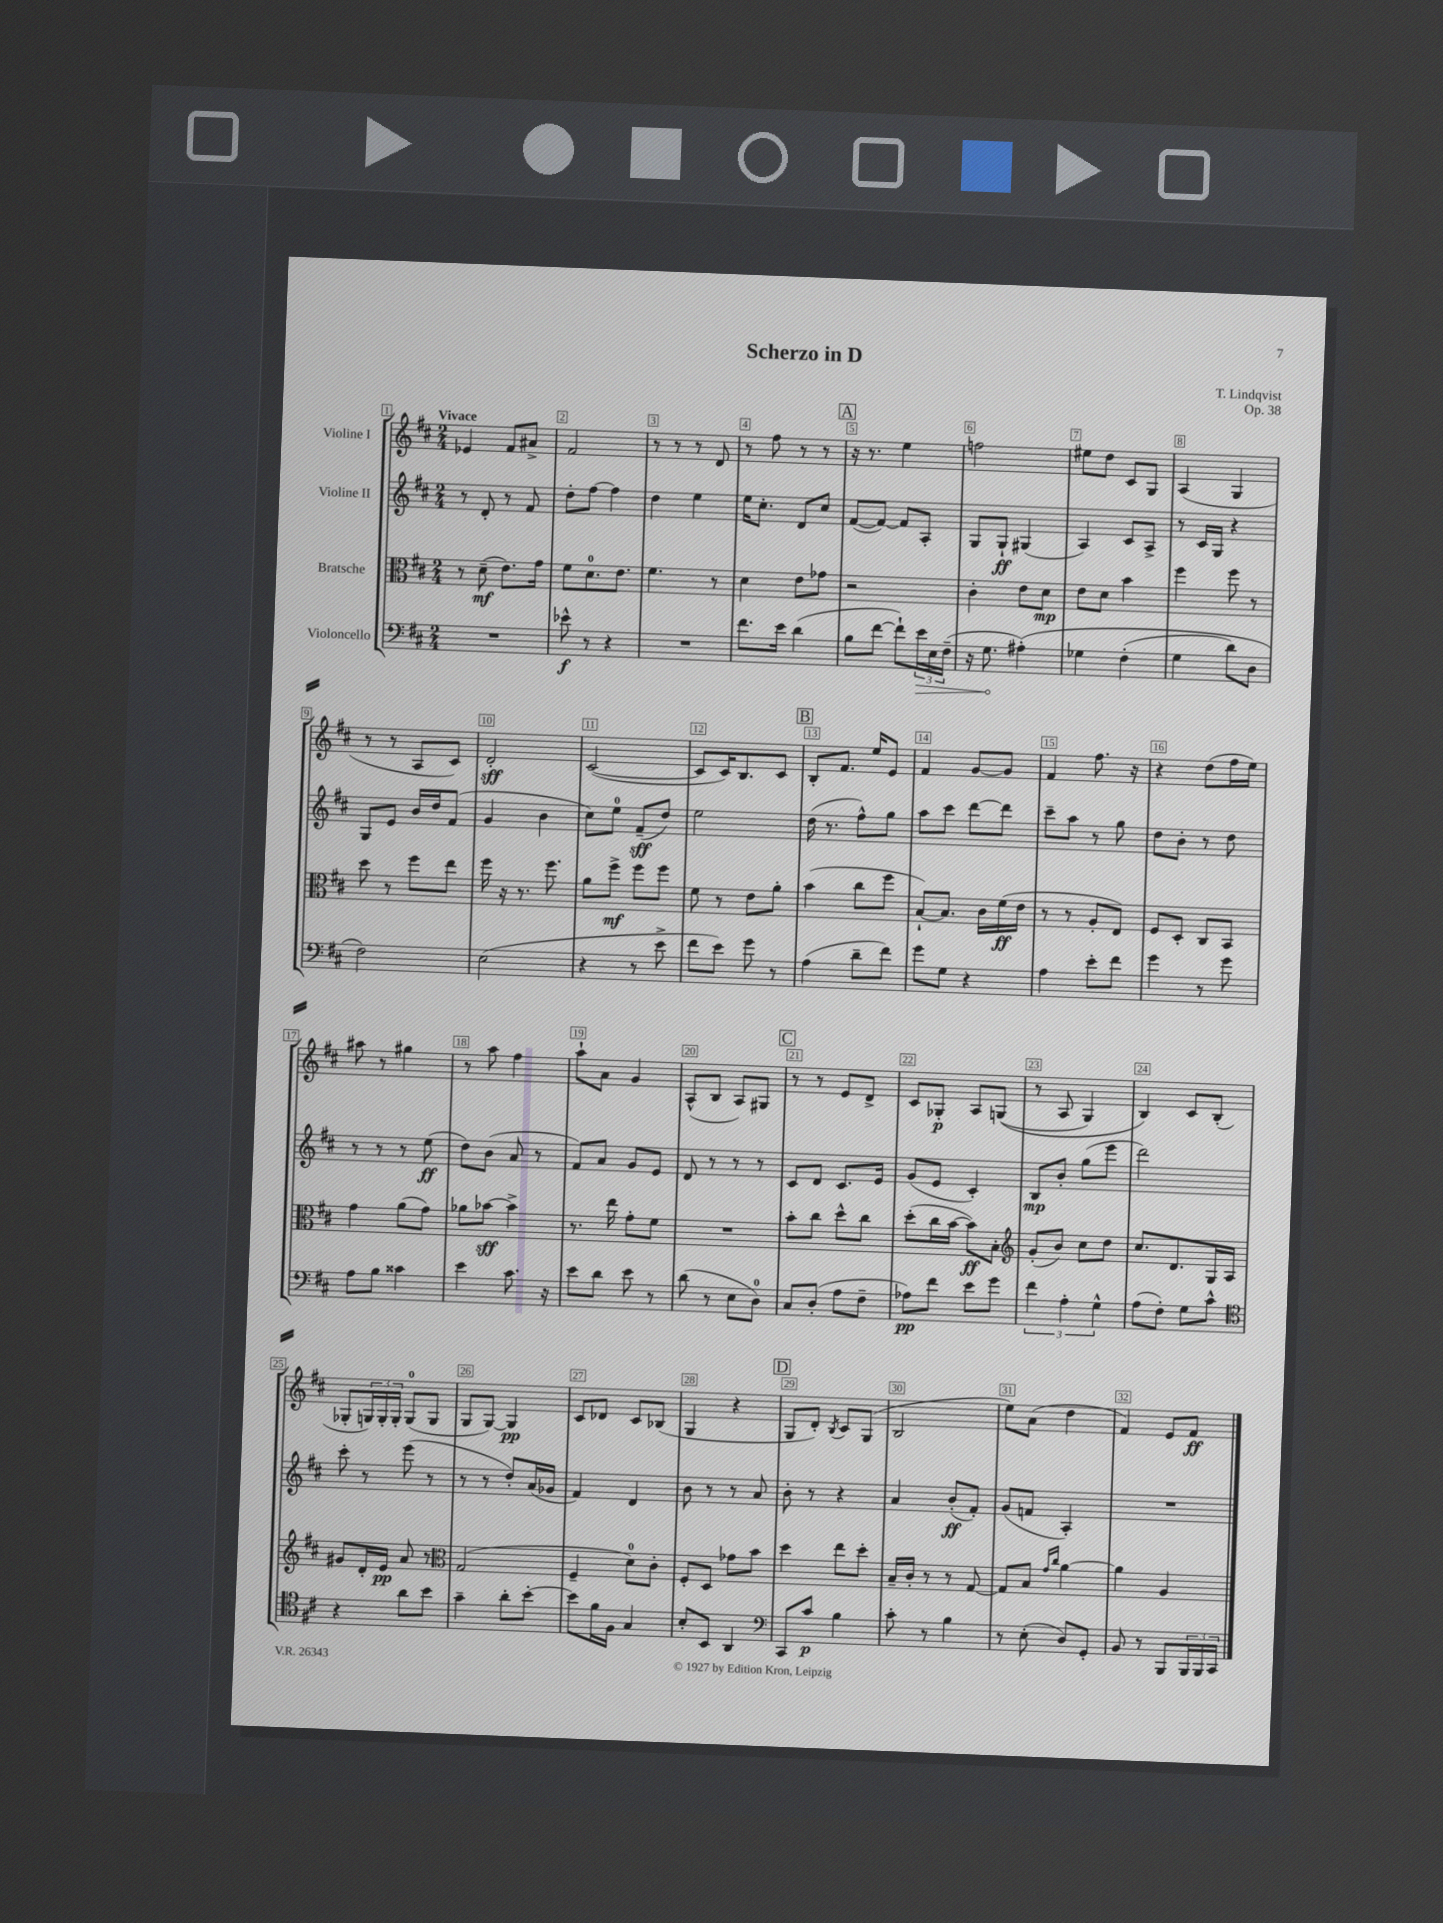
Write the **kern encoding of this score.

**kern	**kern	**kern	**kern
*staff4	*staff3	*staff2	*staff1
*clefF4	*clefC3	*clefG2	*clefG2
*k[f#c#]	*k[f#c#]	*k[f#c#]	*k[f#c#]
*M2/4	*M2/4	*M2/4	*M2/4
2r	8r	8r	4e-
.	(8d~	8d'	.
.	8.e)	8r	8f#
.	.	8f#	8a#^
.	16g	.	.
=	=	=	=
8e-^^	8f#	8dd'	2f#
8r	8.d	[8ff#	.
4r	.	4ff#]	.
.	8.e	.	.
=	=	=	=
2r	4.f#	4dd	8r
.	.	.	8r
.	.	4ee	8r
.	8r	.	8d
=	=	=	=
8.f#	4d	16ee	8r
.	.	8.cc#'	.
.	.	.	8ff#
16e	.	.	.
(4d	8e	8d	8r
.	8g-	8cc#	8r
=	=	=	=
8B	2r	([8f#	16r
.	.	.	8.r
[8f#	.	8f#_)	.
8f#`])	.	8f#]	4ee
24e	.	8A'	.
24E	.	.	.
(24F#~	.	.	.
=	=	=	=
16r	4c#'	8G	2ff
8.G	.	.	.
.	.	8G`	.
&(4A#')	8e	(4G#	.
.	8d	.	.
=	=	=	=
4G-	8e	4A)	8ee#
.	8d	.	8dd
(4F#'	4b	8c#	8c#
.	.	8A^	8G
=	=	=	=
4G	4ff#	8r	(4A
.	.	16c#	.
.	.	16G	.
8d)	8ff#	4r	4G
8D	8r	.	.
=	=	=	=
2F#&)	8dd	8G	8r
.	8r	8e	8r
.	8ff#	16b	8A
.	.	16dd	.
.	8ee	(8f#	8c#)
=	=	=	=
(2E	16ff#	4g	2d'
.	16r	.	.
.	8.r	.	.
.	.	4b	.
.	8.ff#	.	.
=	=	=	=
4r	8a	8cc#)	([2c#
.	8ff#^	8ee	.
8r	8ff#	(8f#~	.
8e^	8ff#	8dd)	.
=	=	=	=
8f#	8f#	2ee	8c#]
8e)	8r	.	16c#)
.	.	.	8.B
8g	8e	.	.
8r	8a'	.	8c#
=	=	=	=
(4A	(4b	(16dd	8B'
.	.	8.r	.
.	.	.	8.f#
8d~	8cc#	8ff#^^)	.
.	.	.	16ee
8f#)	8ff#	8gg	8e
=	=	=	=
8g	[8B`)	8aa	4f#
8G	8.B]	8ccc#	.
4r	.	[8ddd	[8g
.	16c#	.	.
.	(16f#	8ddd]	8g]
.	16e	.	.
=	=	=	=
4A	8r	8ccc#~	4f#
.	8r	8aa	.
8e'	8A'	8r	8.ff#
8f#	8E)	8gg	.
.	.	.	16r
=	=	=	=
4g	8F#	8dd	4r
.	8D'	8b'	.
8r	8C#	8r	(8dd
8g	8BB	8dd	16ff#
.	.	.	16ee)
=	=	=	=
8A	4g	8r	8aa#
8B	.	8r	8r
4c##	(8a	8r	4gg#
.	8g)	(8ee	.
=	=	=	=
4e	8a-	8dd)	8r
.	[8b-	(8b	8aa
8.c#	4b-^]	8a	4ff#
.	.	8r	.
16r	.	.	.
=	=	=	=
8e	8.r	8f#)	8aa`
8d	.	8a	8a
.	16ee	.	.
8e	8g'	8g	4g
8r	8f#	8e	.
=	=	=	=
(8d	2r	8d	(8A^^
8r	.	8r	8B
8E	.	8r	8A)
8D)	.	8r	8G#
=	=	=	=
8C#	8b'	8c#	8r
(8D'	8cc#	8d	8r
8A	8dd^^	8.c#	8e
8F#~	8cc#	.	8d^
.	.	16e	.
=	=	=	=
8A-)	(8dd'	(8g	8c#
8f#	16cc#	8e	8G-'
.	[16b	.	.
8e	8b])	4c#')	8A
8g	8B'	.	&((8G
=	=	=	=
*	*clefG2	*	*
6f#	(8g'	8B	8r
.	8b)	8b'	8A
6A'	.	.	.
.	8cc#	(8gg	4G)
6G^^	.	.	.
.	8dd	8eee	.
=	=	=	=
(8A	8.cc#	2ddd)	4B&)
8F#')	.	.	.
.	8.d	.	.
8G	.	.	8c#
8c#^^	16G	.	(8B'
.	16A	.	.
=	=	=	=
*clefC4	*	*	*
4r	8g#	8ccc#'	8G-'
.	16d'	8r	24G)
.	.	.	24G'
.	16e	.	.
.	.	.	24G'
8a	8a	(8eee	(8G
8b	8r	8r	8G
=	=	=	=
*	*clefC3	*	*
4g~	(2G	8r	8G
.	.	8r	[8G)
8a'	.	8dd')	4G]
[8b'	.	(16a	.
.	.	16g-	.
=	=	=	=
8b]	4F#~	4f#)	8c#
16f#	.	.	8d-
16F#	.	.	.
4G	8d)	4d	8c#
.	8c#'	.	(8B-
=	=	=	=
8B'	8F#'	8b	4G
8BB	8D	8r	.
4AA	8g-	8r	4r
.	8b	8a	.
=	=	=	=
*clefF4	*	*	*
8CC#	4dd	8b'	8G
8c#	.	8r	8d')
.	.	.	8qB
4B	8ee	4r	8c#
.	8dd'	.	(8G
=	=	=	=
8c#'	16B~	4a	2B
.	16c#'	.	.
8r	8r	.	.
4B	8r	(8b'	.
.	[8G	8f#')	.
=	=	=	=
8r	8G]	(8g	8ee)
(8E'	8B	8f	(8a
.	16qqg	.	.
.	16qqcc#	.	.
8D)	[4a	4A')	4dd
8GG'	.	.	.
=	=	=	=
8BB	4a]	2r	4f#)
8r	.	.	.
8BBB	4A	.	8e
24BBB	.	.	8f#
24BBB	.	.	.
24CC#	.	.	.
==	==	==	==
*-	*-	*-	*-
